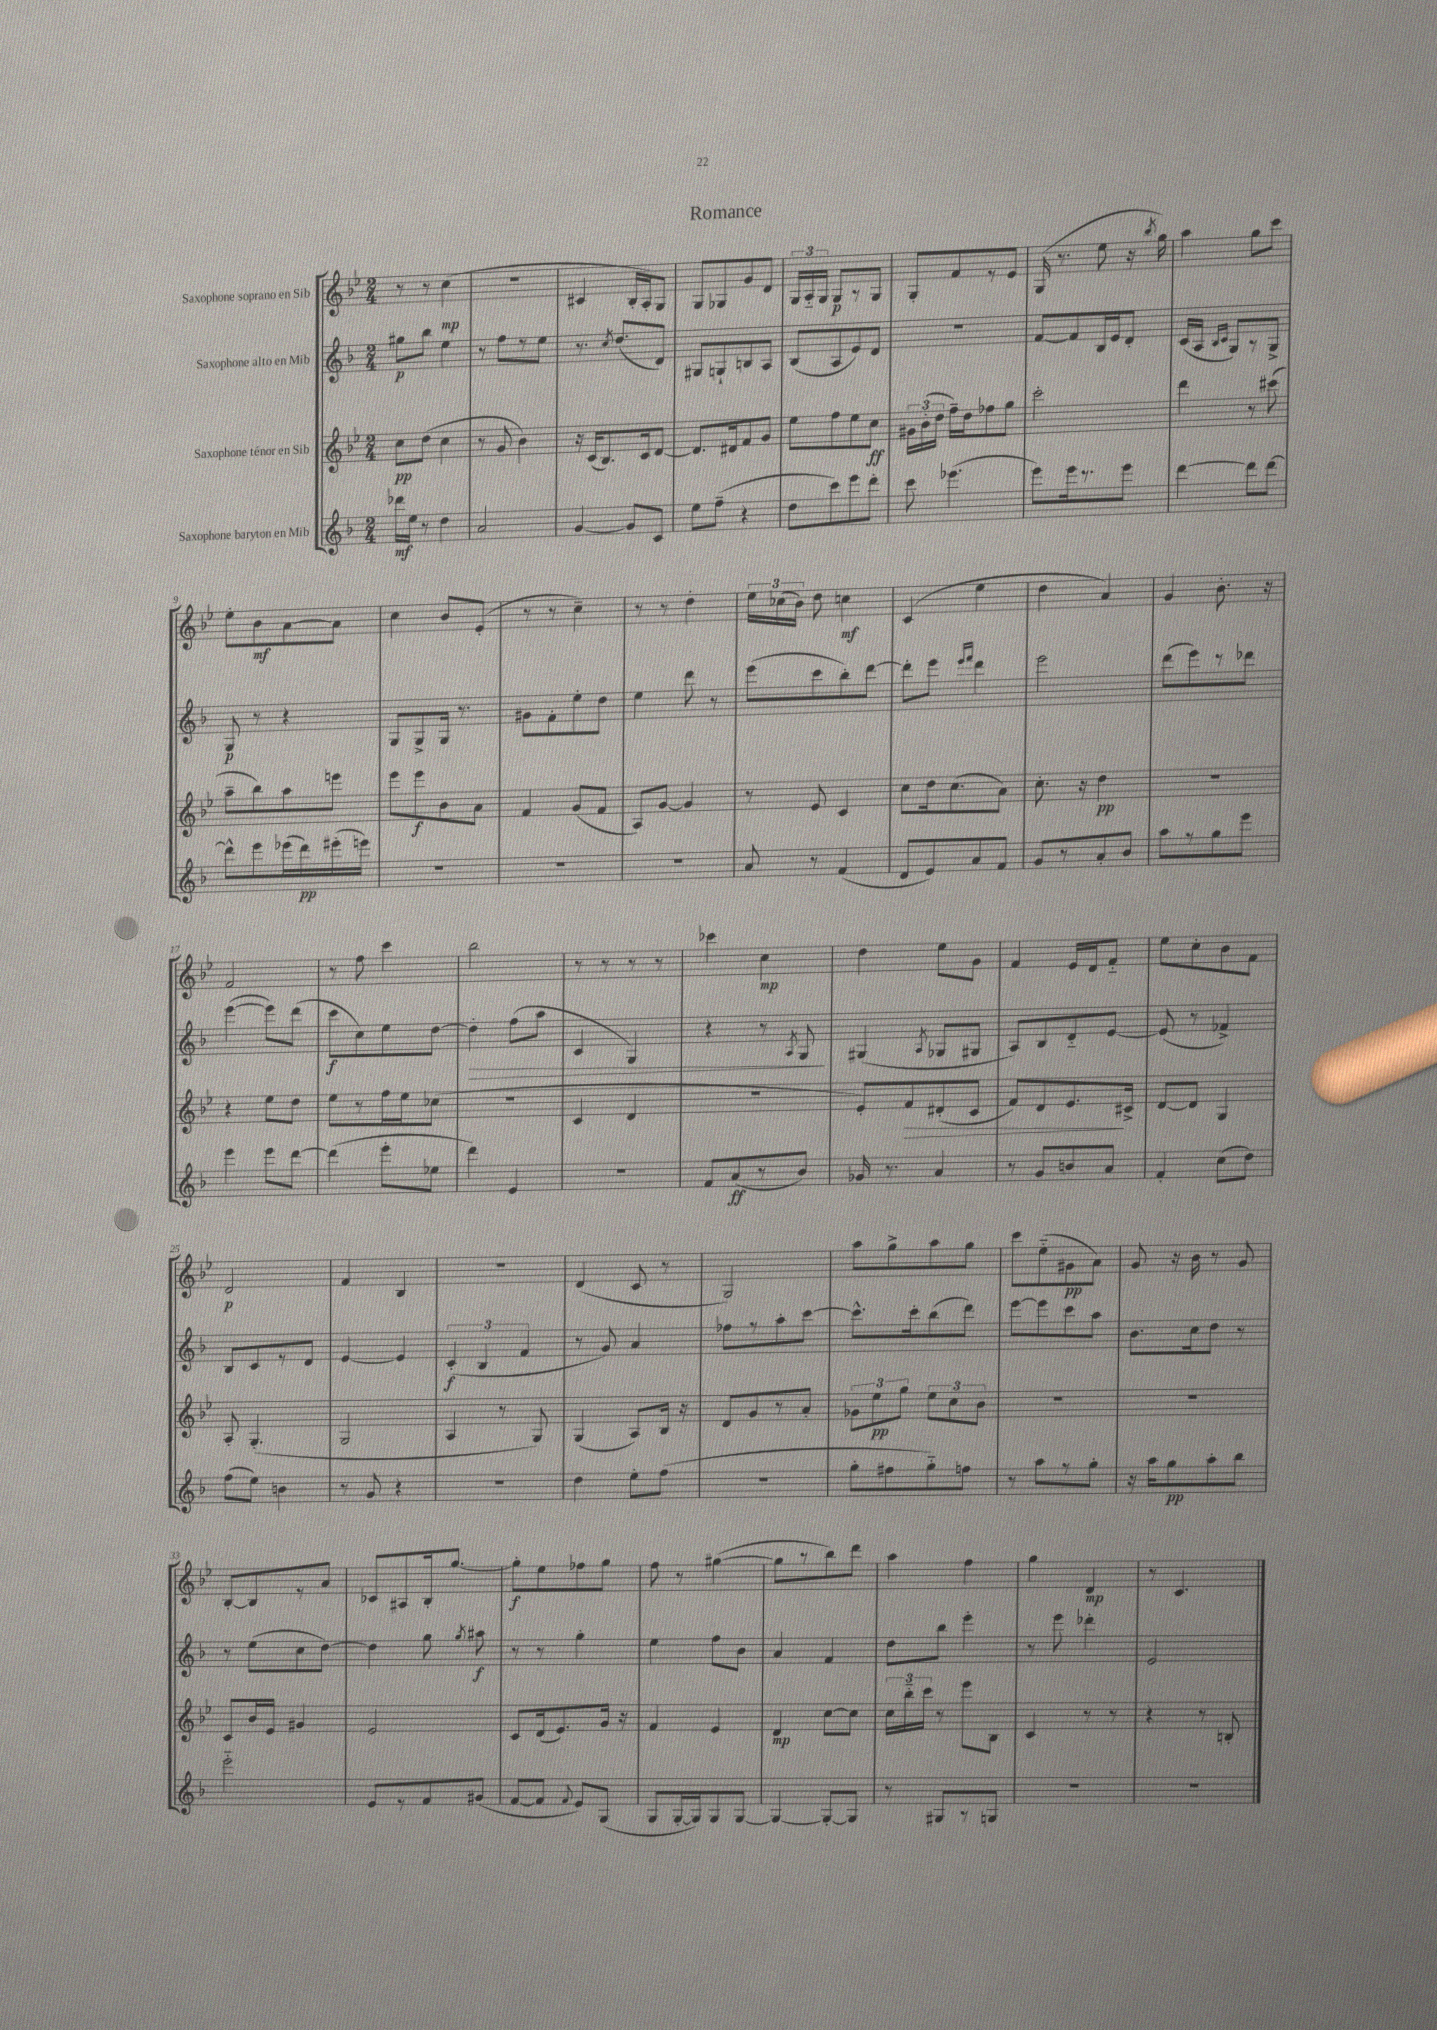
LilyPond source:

\header { title = "Romance" }
<<
\new StaffGroup <<
\new Staff = "s0" \with { instrumentName = "Saxophone soprano en Sib" } {
    \clef treble \key bes \major \numericTimeSignature \time 2/4
    \autoBeamOff r8 r8 c''4\mp( |
    r2 |
    cis'4 bes16[-. a16-.) g8] |
    g8[ ges8 g'8 d'8] |
    \tuplet 3/2 { g16[ a16-_ g16] } g8[\p r8 g8] |
    g8[-. f'8 r8 ees'8] |
    g16( r8. ees''8 r16 \acciaccatura { bes''8 } g''16) |
    a''4 g''8[ c'''8] |
    ees''8[-. bes'8\mf a'8~ a'8] |
    c''4 bes'8[ ees'8]-.( |
    r8 r8 c''4--) |
    r8 r8 d''4-. |
    \tuplet 3/2 { ees''16[ ces''16( bes'16]) } d''8 c''4\mf |
    c'4( ees''4 |
    d''4 a'4) |
    g'4 bes'8.-. r16 |
    f'2 |
    r8 f''8 c'''4 |
    bes''2 |
    r8 r8 r8 r8 |
    ces'''4 c''4\mp |
    d''4 ees''8[ g'8] |
    f'4 ees'16[ d'16 f'8]-_ |
    ees''8[ c''8-. bes'8 f'8] |
    d'2\p |
    f'4 bes4 |
    R2 |
    d'4( c'8 r8 |
    g2) |
    a''8[ g''8-> a''8 g''8] |
    c'''8[ ees''8-_( gis'8\pp a'8]) |
    g'8 r16 bes'16 r8 g'8 |
    bes8[~-. bes8 r8 a'8] |
    ces'8[ ais8 bes16-. g''8.]~ |
    g''8[-.\f ees''8 fes''8 g''8] |
    f''8 r8 gis''4~( |
    gis''8[ r8 bes''8) d'''8] |
    a''4 f''4 |
    g''4 d'4\mp |
    r8 c'4. \bar "|." |
}
\new Staff = "s1" \with { instrumentName = "Saxophone alto en Mib" } {
    \clef treble \key f \major \numericTimeSignature \time 2/4
    \autoBeamOff gis''8[\p bes''8] e''4 |
    r8 f''8[ r8 e''8] |
    r8. \acciaccatura { c''8 } d''8.[( d'8]) |
    gis8[ g8-! b8 a8] |
    bes8[( a8 e'8) d'8] |
    r2 |
    f'8[~ f'8 bes16 e'16 d'8]-. |
    c'16[( a16] \grace { bes16[ c'16] } g8[) r8 g8]-> |
    g8\p r8 r4 |
    g8[ g8-> g16] r8. |
    gis'8[ f'8-. e''8-. d''8] |
    e''4 d'''8 r8 |
    e'''8[( c'''8 bes''8-.) d'''8]~ |
    d'''8[-. e'''8] \grace { e'''16[ f'''16] } d'''4 |
    e'''2 |
    d'''8[( e'''8) r8 des'''8] |
    e'''4~( e'''8[) d'''8]( |
    c'''8[\f c''8) e''8 d''8]~ |
    d''4-.\> f''8[( a''8] |
    c'4 g4) |
    r4 r8 \acciaccatura { a8 } g8\! |
    gis4( \acciaccatura { a8 } ges8[ gis8] |
    a8[) bes8 d'8-_ e'8]~ |
    e'8( r8 fes'4->) |
    bes8[ c'8 r8 d'8] |
    e'4~ e'4 |
    \tuplet 3/2 { c'4-.\f( bes4 f'4 } |
    r8 g'8) a'4 |
    fes''8[ r8 a''8-. c'''8]~ |
    c'''8.[-^ c'''16-. bes''8( d'''8]) |
    e'''8[~ e'''8 c'''8 a''8] |
    bes'8.[ c''16 d''8] r8 |
    r8 e''8[( c''8 d''8]~) |
    d''4 g''8 \acciaccatura { g''8 } ais''8\f |
    r8 r8 g''4-. |
    e''4 f''8[ bes'8] |
    a'4 f'4 |
    d''8[ bes''8] e'''4-. |
    r8 e'''8 des'''4-. |
    e'2 \bar "|." |
}
\new Staff = "s2" \with { instrumentName = "Saxophone ténor en Sib" } {
    \clef treble \key bes \major \numericTimeSignature \time 2/4
    \autoBeamOff c''8[\pp d''8]( c''4 |
    r8 g'8 bes'4) |
    r16 c'16[( bes8.) c'16 d'8]~ |
    d'8.[ dis'16 f'8 g'8] |
    ees''8[ f''8 ees''8 c''8]\ff |
    \tuplet 3/2 { gis'16[ bes'16-.( d''16] } f''16[--) d''16 fes''8 g''8] |
    c'''2-. |
    d'''4 r8 cis'''8( |
    a''8[-- bes''8) a''8 e'''8] |
    ees'''8[ ees'''8\f bes'8 a'8] |
    f'4 g'8[( f'8] |
    a8[) g'8]~ g'4 |
    r8 ees'8 c'4 |
    c''8[ d''16 c''8.( a'8]) |
    c''8.-. r16 d''4\pp |
    R2 |
    r4 ees''8[ d''8] |
    ees''8[ r8 f''16 ees''16 ces''8]( |
    R2 |
    c'4 d'4 |
    R2 |
    ees'8[-.) f'8\> dis'8-.( c'8] |
    f'8[) d'8 ees'8.\! cis'16]-> |
    d'8[~ d'8] g4 |
    a8-. g4.-.( |
    g2 |
    a4 r8 g8) |
    g4( a8[) bes16] r16 |
    d'8[ g'8 r8 a'8]-. |
    \tuplet 3/2 { ges'8[ ees''8\pp g''8] } \tuplet 3/2 { ees''8[ c''8 bes'8] } |
    R2 |
    R2 |
    c'8[ bes'16 ees'16] gis'4 |
    ees'2 |
    c'8[ d'16( ees'8.) g'16] r16 |
    f'4 ees'4 |
    d'4\mp c''8[~ c''8] |
    \tuplet 3/2 { c''16[ bes''16-_ c'''16] } r8 ees'''8[ bes8] |
    c'4 r8 r8 |
    r4 r8 b8-. \bar "|." |
}
\new Staff = "s3" \with { instrumentName = "Saxophone baryton en Mib" } {
    \clef treble \key f \major \numericTimeSignature \time 2/4
    \autoBeamOff des'''16[\mf e''16] r8 d''4 |
    a'2 |
    g'4~ g'8[ c'8] |
    e''8[ f''8]--( r4 |
    d''8[ c'''8) e'''8 d'''8]-. |
    c'''8 ees'''4.( |
    e'''8[) e'''16 r8. e'''8] |
    d'''4~ d'''8[ d'''8]~ |
    d'''8[-^ e'''8 ees'''16( d'''16\pp) eis'''16-.( e'''16]) |
    R2 |
    R2 |
    R2 |
    a'8 r8 f'4( |
    d'8[ e'8) a'8 f'8] |
    g'8[ r8 a'8-. bes'8] |
    a''8[ r8 g''8 e'''8] |
    e'''4 e'''8[ d'''8]~ |
    d'''4( e'''8[-. ees''8] |
    d'''4) e'4 |
    r2 |
    f'8[ a'8\ff( r8 bes'8]) |
    ges'16 r8. a'4 |
    r8 g'8[ b'8 a'8] |
    f'4-. c''8[( d''8]) |
    f''8[( e''8]) b'4 |
    r8 g'8 r4 |
    R2 |
    d''4 e''8[-. f''8]( |
    R2 |
    g''8[-. fis''8 g''8-_) f''8] |
    r8 a''8[ r8 g''8]-. |
    r16 a''16[ g''8\pp a''8-. bes''8] |
    e'''2-_ |
    e'8[ r8 f'8 gis'8]( |
    f'8[~ f'8] \appoggiatura { f'8 } e'8[) g8]( |
    g8[ g16~-. g16) g8 g8]~ |
    g4~ g8[~-. g8] |
    r8 gis8[ r8 g8] |
    R2 |
    R2 \bar "|." |
}
>>
>>
